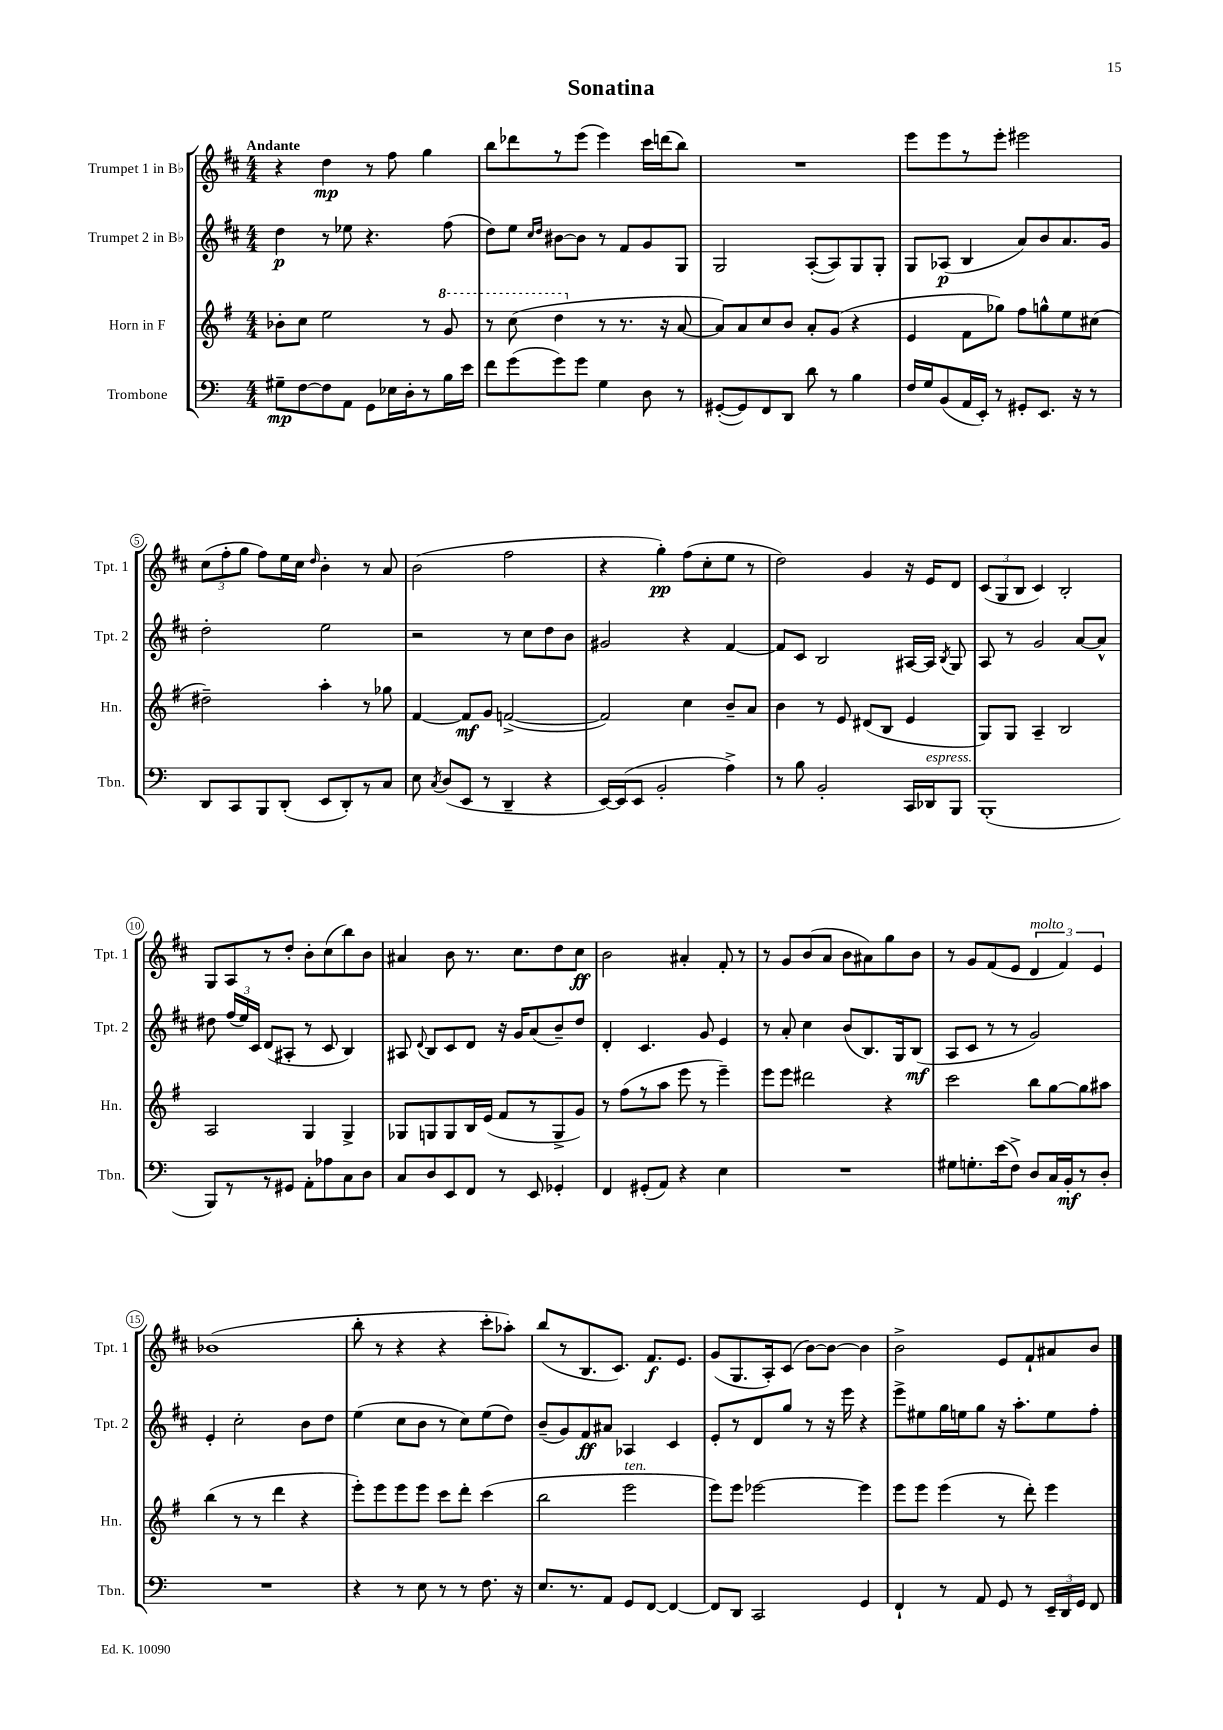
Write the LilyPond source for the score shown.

\header { title = "Sonatina" }
<<
\new StaffGroup <<
\new Staff = "s0" \with { instrumentName = "Trumpet 1 in Bb" shortInstrumentName = "Tpt. 1" } {
    \clef treble \key d \major \numericTimeSignature \time 4/4 \tempo "Andante"
    \autoBeamOff r4 d''4\mp r8 fis''8 g''4 |
    b''8[ des'''8 r8 e'''8]( e'''4) cis'''16[ d'''16( b''8]) |
    R1 |
    e'''8[ e'''8 r8 e'''8]-. eis'''2 |
    \tuplet 3/2 { cis''8[( fis''8-. g''8] } fis''8[) e''16 cis''16] \grace { d''16 } b'4-. r8 a'8 |
    b'2( fis''2 |
    r4 g''4-.\pp) fis''8[( cis''8-. e''8] r8 |
    d''2) g'4 r16 e'16[ d'8] |
    \tuplet 3/2 { cis'8[( g8 b8] } cis'4) b2-. |
    g8[ a8 r8 d''8]-. b'8[-. cis''8( b''8) b'8] |
    ais'4 b'8 r8. cis''8.[ d''8 cis''8]\ff |
    b'2 ais'4-. fis'8-. r8 |
    r8 g'8[ b'8( a'8] b'8[ ais'8) g''8 b'8] |
    r8 g'8[ fis'8( e'8] \tuplet 3/2 { d'4^\markup { \italic "molto" } fis'4) e'4 } |
    bes'1( |
    b''8-. r8 r4 r4 cis'''8[-. aes''8]-.) |
    b''8[( r8 b8. cis'8.]) fis'8.[\f e'8.] |
    g'8[( g8. a16-.) cis'8]( b'8[~) b'8]~ b'4 |
    b'2-> e'8[ fis'8-! ais'8 b'8] \bar "|." |
}
\new Staff = "s1" \with { instrumentName = "Trumpet 2 in Bb" shortInstrumentName = "Tpt. 2" } {
    \clef treble \key d \major \numericTimeSignature \time 4/4
    \autoBeamOff d''4\p r8 ees''8 r4. fis''8( |
    d''8[) e''8] \grace { cis''16[ d''16] } bis'8[~ bis'8] r8 fis'8[ g'8 g8] |
    g2 a8[~-.( a8) g8 g8]-. |
    g8[ aes8]\p( b4 a'8[) b'8 a'8. g'16] |
    d''2-. e''2 |
    r2 r8 cis''8[ d''8 b'8] |
    gis'2 r4 fis'4~ |
    fis'8[ cis'8] b2 ais16[~ ais16] \acciaccatura { b8 } g8 |
    a8 r8 g'2 a'8[~ a'8]-^ |
    dis''8 \tuplet 3/2 { fis''16[( e''16) cis'16] } d'8[( ais8]-. r8 cis'8 b4) |
    ais8 \appoggiatura { d'8 } b8[ cis'8 d'8] r16 g'16[ a'8( b'8--) d''8] |
    d'4-. cis'4. g'8 e'4 |
    r8 a'8-. cis''4 b'8[( b8.) g16 b8]\mf( |
    a8[ cis'8] r8 r8 g'2) |
    e'4-. cis''2-. b'8[ d''8] |
    e''4( cis''8[ b'8] r8 cis''8[) e''8( d''8]) |
    b'8[--( g'8) fis'8\ff ais'8] aes4 cis'4 |
    e'8[-. r8 d'8 g''8] r8 r16 e'''16 r4 |
    e'''8[-> eis''8 g''16 e''16 g''8] r16 a''8.[-. e''8 fis''8]-. \bar "|." |
}
\new Staff = "s2" \with { instrumentName = "Horn in F" shortInstrumentName = "Hn." } {
    \clef treble \key g \major \numericTimeSignature \time 4/4
    \autoBeamOff bes'8[-. c''8] e''2 r8 \ottava #1 g''8 |
    r8 c'''8( d'''4 \ottava #0 r8 r8. r16 a'8~ |
    a'8[) a'8 c''8 b'8] a'8[-. g'8]( r4 |
    e'4 fis'8[ ges''8]) fis''8[ g''8-^ e''8 cis''8]( |
    dis''2--) a''4-. r8 ges''8 |
    fis'4~ fis'8[\mf g'8] f'2~->( |
    f'2) c''4 b'8[-- a'8] |
    b'4 r8 e'8 dis'8[( b8] e'4 |
    g8[) g8] a4-- b2 |
    a2 g4 g4-> |
    ges8[ g8 g8 b16 e'16]( fis'8[ r8 g8-> g'8]) |
    r8 fis''8[( r8 a''8] e'''8 r8 e'''4--) |
    e'''8[ e'''8] dis'''2 r4 |
    c'''2 b''8[ g''8~ g''8 ais''8] |
    b''4( r8 r8 d'''4 r4 |
    e'''8[-.) e'''8 e'''8 e'''8] c'''8[ d'''8]-. c'''4( |
    b''2 e'''2^\markup { \italic "ten." } |
    e'''8[) e'''8] ees'''2~ ees'''4 |
    e'''8[ e'''8] e'''4( r8 d'''8-.) e'''4 \bar "|." |
}
\new Staff = "s3" \with { instrumentName = "Trombone" shortInstrumentName = "Tbn." } {
    \clef bass \key c \major \numericTimeSignature \time 4/4
    \autoBeamOff gis8[--\mp f8~ f8 a,8] g,8[ ees16 d16-. r8 b16 e'16] |
    f'8[ g'8( g'8) g'8] g4 d8 r8 |
    gis,8[~-.( gis,8) f,8 d,8] d'8 r8 b4 |
    f16[ g16 b,8( a,16 e,16]-.) r8 gis,8[-. e,8.] r16 r8 |
    d,8[ c,8 b,,8 d,8]-.( e,8[ d,8-.) r8 c8] |
    e8 \acciaccatura { c8 } d8[( e,8] r8 d,4-- r4 |
    e,16[~) e,16( e,8] b,2-. a4->) |
    r8 b8 b,2-. c,16[ des,16^\markup { \italic "espress." } b,,8] |
    b,,1-.( |
    b,,8[) r8 r8 gis,8] a,8[-. aes8 c8 d8] |
    c8[ d8 e,8 f,8] r8 e,8 ges,4-. |
    f,4 gis,8[-.( a,8]) r4 e4 |
    R1 |
    gis8[ g8.-. e'16( f8]->) d8[ c16 b,16-.\mf r8 d8]-. |
    R1 |
    r4 r8 e8 r8 r8 f8. r16 |
    e8.[ r8. a,8] g,8[ f,8]~ f,4~ |
    f,8[ d,8] c,2 g,4 |
    f,4-! r8 a,8 g,8 r8 \tuplet 3/2 { e,16[-- d,16 g,16] } f,8 \bar "|." |
}
>>
>>
\layout { \context { \Score \override BarNumber.stencil = #(make-stencil-circler 0.1 0.3 ly:text-interface::print) } }
